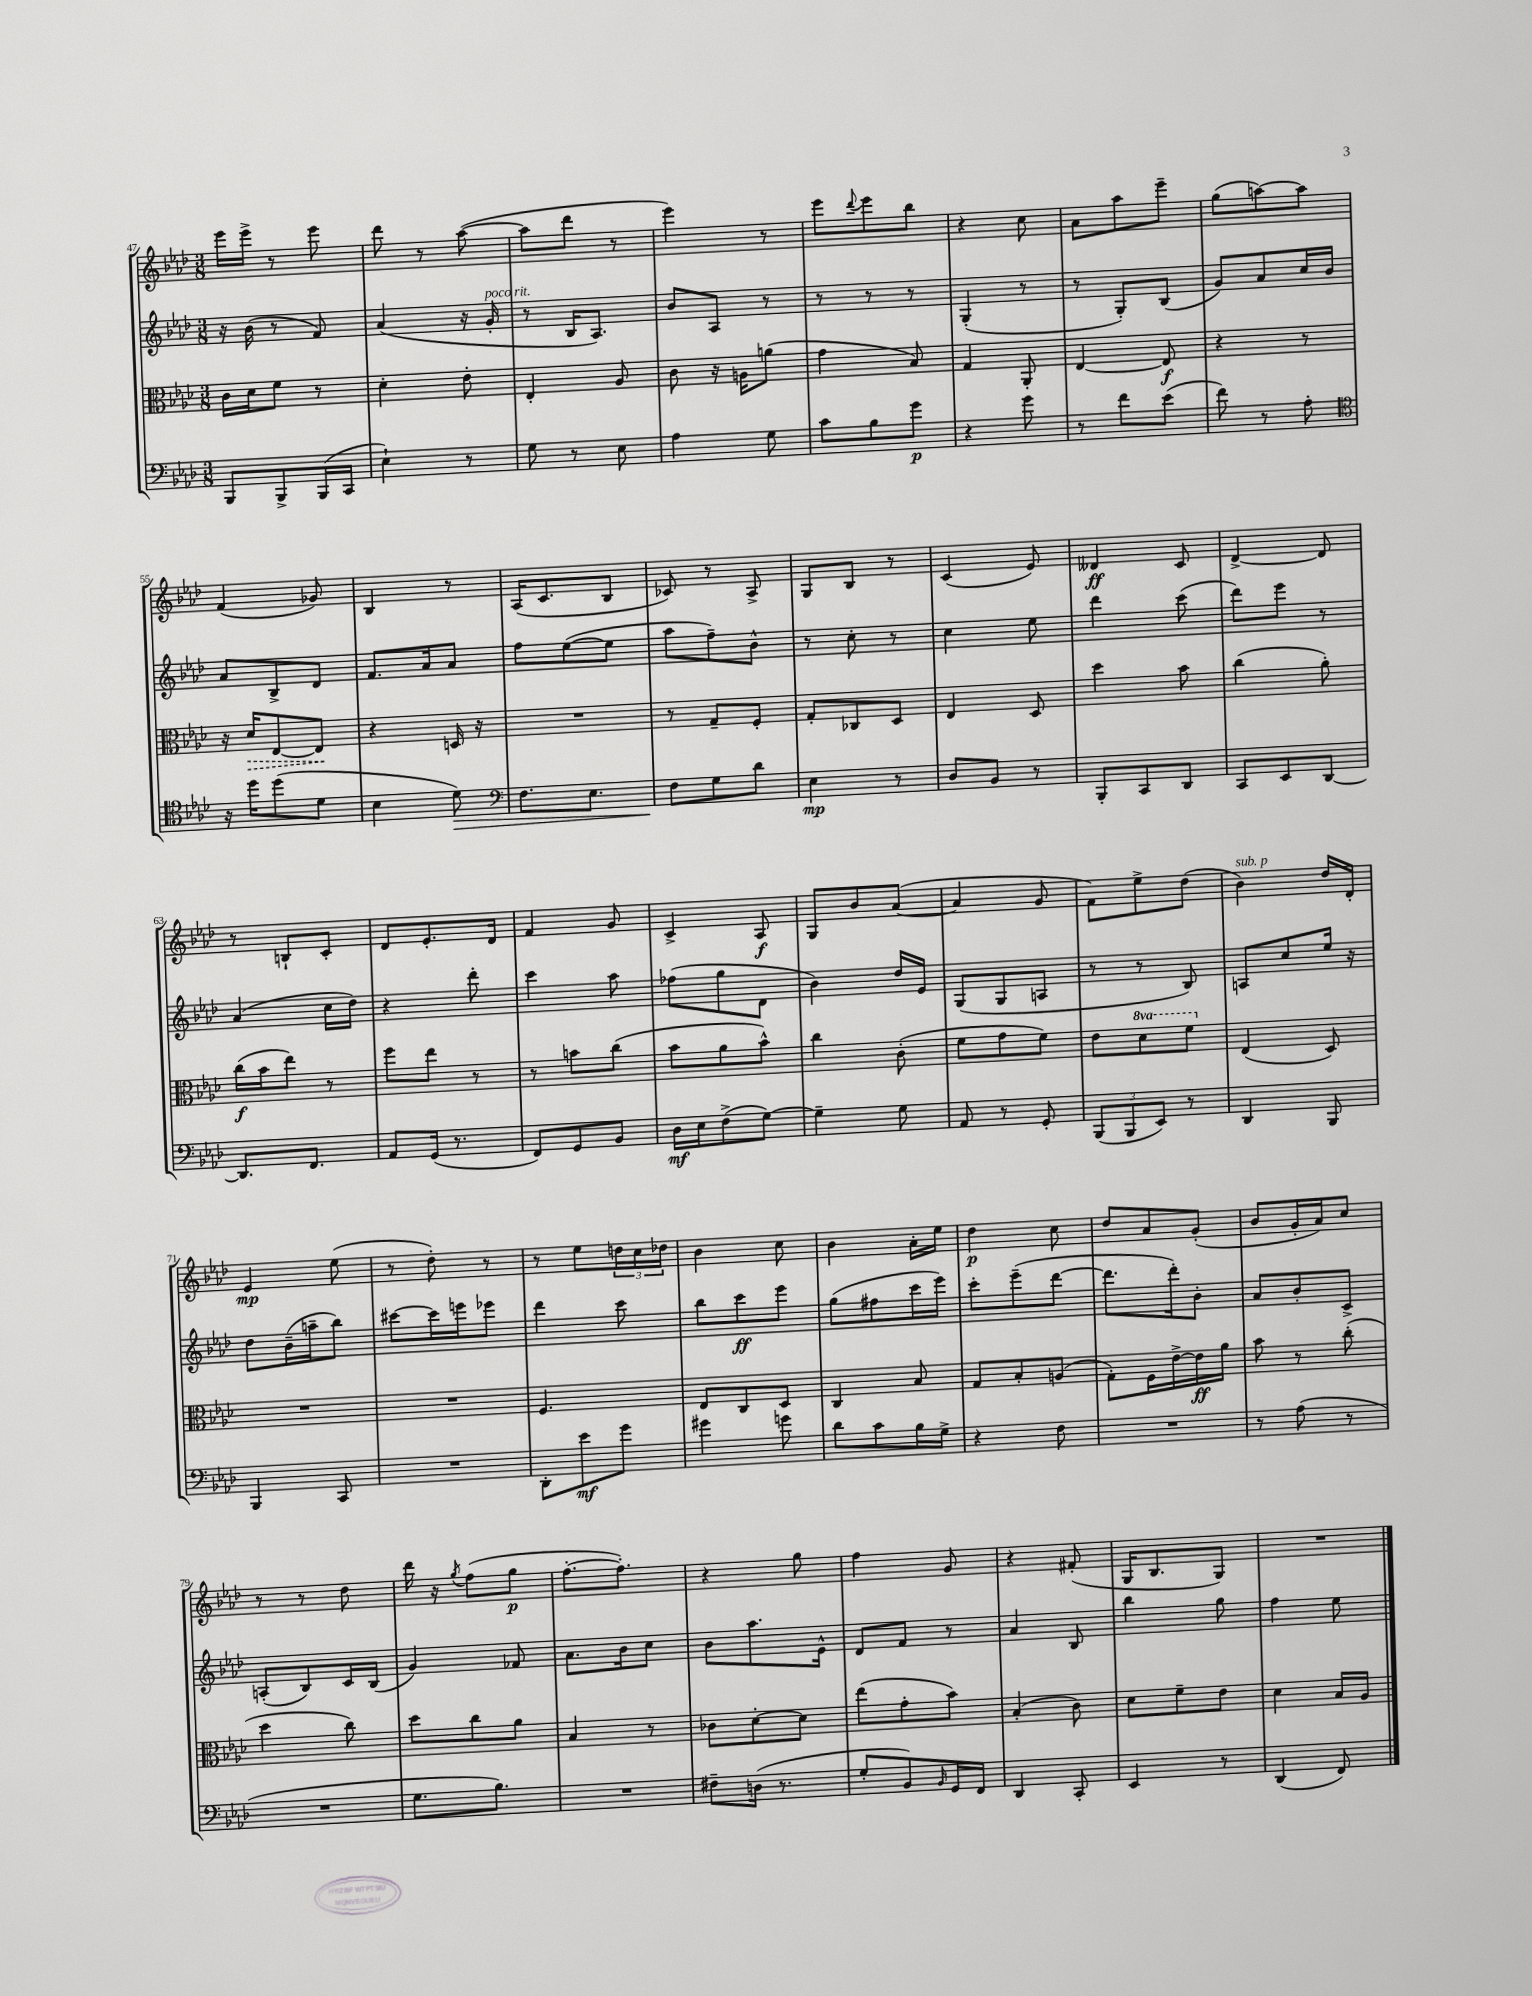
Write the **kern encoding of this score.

**kern	**dynam	**kern	**dynam	**kern	**dynam	**kern	**dynam
*part4	*part4	*part3	*part3	*part2	*part2	*part1	*part1
*staff4	*staff4	*staff3	*staff3	*staff2	*staff2	*staff1	*staff1
*clefF4	*	*clefC3	*	*clefG2	*	*clefG2	*
*k[b-e-a-d-]	*	*k[b-e-a-d-]	*	*k[b-e-a-d-]	*	*k[b-e-a-d-]	*
*M3/8	*	*M3/8	*	*M3/8	*	*M3/8	*
=47	=47	=47	=47	=47	=47	=47	=47
8BBB-/L	.	16c\LL	.	16r	.	16eee-\LL	.
.	.	16d-\J	.	(16b-\	.	16eee-^\JJ	.
8BBB-^/	.	8f\J	.	8r	.	8r	.
(16BBB-/L	.	8r	.	8f/)	.	8eee-\	.
16CC/JJ	.	.	.	.	.	.	.
=48	=48	=48	=48	=48	=48	=48	=48
4E-`\)	.	4d-'\	.	(4a-/	.	8ddd-\	.
.	.	.	.	.	.	8r	.
8r	.	8e-'\	.	16r	.	([8aa-\	.
!	!	!	!	!LO:TX:a:i:t=poco rit.	!	!	!
.	.	.	.	16g'/	.	.	.
=49	=49	=49	=49	=49	=49	=49	=49
8G\	.	4E-'/	.	8r	.	8aa-\L]	.
8r	.	.	.	16B-/KL	.	8ddd-\J	.
.	.	.	.	8.A-/J)	.	.	.
8E-\	.	8A-/	.	.	.	8r	.
=50	=50	=50	=50	=50	=50	=50	=50
4A-\	.	8c\	.	8b-/L	.	4eee-\)	.
.	.	16r	.	8A-/J	.	.	.
.	.	16An\KL	.	.	.	.	.
8G\	.	(8an\J	.	8r	.	8r	.
=51	=51	=51	=51	=51	=51	=51	=51
8c\L	.	4g\	.	8r	.	8eee-\L	.
.	.	.	.	.	.	8qqddd-/	.
8B-\	.	.	.	8r	.	8eee-\	.
8g\J	p	8B-/)	.	8r	.	8bb-\J	.
=52	=52	=52	=52	=52	=52	=52	=52
4r	.	4G/	.	(4G'/	.	4r	.
8g\	.	8AA-'/	.	8r	.	8cc\	.
=53	=53	=53	=53	=53	=53	=53	=53
8r	.	[4E-/	.	8r	.	8a-\L	.
8f\L	.	.	.	8G'/L)	.	8aa-\	.
(8e-\J	.	8E-/]	f	(8B-/J	.	8eee-~\J	.
=54	=54	=54	=54	=54	=54	=54	=54
8f\)	.	4r	.	8g/L)	.	(8gg\L	.
8r	.	.	.	8a-/	.	[8aan\)	.
8A-'\	.	8r	.	16cc/L	.	8aa\J]	.
.	.	.	.	16b-/JJ	.	.	.
!!LO:LB:g=z
=55	=55	=55	=55	=55	=55	=55	=55
*clefC4	*	*	*	*	*	*	*
16r	.	16r	.	8a-/L	.	(4f/	.
!	!	!	!LO:HP:b	!	!	!	!
16dd-\KL	.	16d-/KL	>	.	.	.	.
(8dd-\	.	[8E-/	.	8B-^/	.	.	.
8d-\J	.	8E-/J]	.	8d-/J	.	8g-X/)	.
.	.	.	]	.	.	.	.
=56	=56	=56	=56	=56	=56	=56	=56
4B-\	.	4r	.	8.f/L	.	4B-/	.
.	.	.	.	16a-/k	.	.	.
!	!LO:HP:b	!	!	!	!	!	!
8d-\)	>	16Dn/	.	8a-/J	.	8r	.
.	.	16r	.	.	.	.	.
=57	=57	=57	=57	=57	=57	=57	=57
*clefF4	*	*	*	*	*	*	*
8.F\L	.	4.r	.	8ff\L	.	(16A-/KL	.
.	.	.	.	.	.	8.c/	.
.	.	.	.	([8ee-\	.	.	.
8.E-\J	.	.	.	.	.	.	.
.	.	.	.	8ee-\J]	.	8B-/J	.
=58	=58	=58	=58	=58	=58	=58	=58
8F\L	.	8r	.	8aa-\L	.	8c-X/)	.
8G\	]	8G~/L	.	8ff~\)	.	8r	.
8d-\J	.	8F'/J	.	8b-^^\J	.	8A-^/	.
=59	=59	=59	=59	=59	=59	=59	=59
4E-\	mp	8G'/L	.	8r	.	8G/L	.
.	.	8C-X/	.	8cc'\	.	8B-/J	.
8r	.	8D-/J	.	8r	.	8r	.
=60	=60	=60	=60	=60	=60	=60	=60
8D-/L	.	4E-/	.	4cc\	.	(4c/	.
8BB-/J	.	.	.	.	.	.	.
8r	.	8D-/	.	8ee-\	.	8e-/)	.
=61	=61	=61	=61	=61	=61	=61	=61
8BBB-'/L	.	4dd-\	.	4ddd-\	.	4d--X/	ff
8CC/	.	.	.	.	.	.	.
8DD-/J	.	8b-\	.	(8ccc\	.	8c/	.
=62	=62	=62	=62	=62	=62	=62	=62
8CC/L	.	(4cc\	.	8ddd-\L)	.	[4d-^/	.
8EE-/	.	.	.	8eee-\J	.	.	.
[8DD-/J	.	8a-'\)	.	8r	.	8d-/]	.
!!LO:LB:g=z
=63	=63	=63	=63	=63	=63	=63	=63
8.DD-/L]	.	(16cc\LL	f	(4a-/	.	8r	.
.	.	16b-\J	.	.	.	.	.
.	.	8ee-\J)	.	.	.	8Bn`/L	.
8.FF/J	.	.	.	.	.	.	.
.	.	8r	.	16cc\LL	.	8c'/J	.
.	.	.	.	16dd-\JJ)	.	.	.
=64	=64	=64	=64	=64	=64	=64	=64
8AA-/L	.	8ff\L	.	4r	.	8d-/L	.
(16GG/Jk	.	8ee-\J	.	.	.	8.e-'/	.
8.r	.	.	.	.	.	.	.
.	.	8r	.	8ddd-'\	.	.	.
.	.	.	.	.	.	16d-/Jk	.
=65	=65	=65	=65	=65	=65	=65	=65
8FF/L)	.	8r	.	4ccc\	.	4f/	.
8GG/	.	8bn\L	.	.	.	.	.
8BB-/J	.	(8cc\J	.	8aa-\	.	8g/	.
=66	=66	=66	=66	=66	=66	=66	=66
16D-\LL	mf	8b-\L	.	(8ff-X\L	.	4c^/	.
16E-\J	.	.	.	.	.	.	.
(8F^\	.	8a-\	.	8gg\	.	.	.
[8G\J)	.	8b-^^\J)	.	8d-\J	.	8A-/	f
=67	=67	=67	=67	=67	=67	=67	=67
4G~\]	.	4cc\	.	4b-\)	.	8G/L	.
.	.	.	.	.	.	8b-/	.
8G\	.	(8c'\	.	16dd-/LL	.	([8a-/J	.
.	.	.	.	16e-/JJ	.	.	.
=68	=68	=68	=68	=68	=68	=68	=68
8AA-/	.	8f\L	.	(8G/L	.	4a-/]	.
8r	.	8g\	.	8G/	.	.	.
8GG'/	.	8f\J)	.	8An/J	.	8g/	.
=69	=69	=69	=69	=69	=69	=69	=69
(12BBB-/L	.	8e-\L	.	8r	.	8f\L)	.
12BBB-/	.	.	.	.	.	.	.
*	*	*8va	*	*	*	*	*
.	.	8dd-\	.	8r	.	8ee-^\	.
12EE-/J)	.	.	.	.	.	.	.
8r	.	8ff\J	.	8B-/)	.	(8dd-\J	.
=70	=70	=70	=70	=70	=70	=70	=70
*	*	*X8va	*	*	*	*	*
!	!	!	!	!	!	!LO:TX:a:i:t=sub. p	!
4DD-/	.	(4E-/	.	8An/L	.	4b-\)	.
.	.	.	.	8cc/	.	.	.
8BBB-/	.	8D-/)	.	16ee-/Jk	.	16dd-/LL	.
.	.	.	.	16r	.	16d-'/JJ	.
!!LO:LB:g=z
=71	=71	=71	=71	=71	=71	=71	=71
4BBB-/	.	4.r	.	8dd-\L	.	4e-/	mp
.	.	.	.	(16b-~\L	.	.	.
.	.	.	.	16aan~\J	.	.	.
8CC/	.	.	.	8bb-\J)	.	(8ee-\	.
=72	=72	=72	=72	=72	=72	=72	=72
4.r	.	4.r	.	[8ccc#X\L	.	8r	.
.	.	.	.	16ccc#\L]	.	8dd-'\)	.
.	.	.	.	16eeen\J	.	.	.
.	.	.	.	8eee-X\J	.	8r	.
=73	=73	=73	=73	=73	=73	=73	=73
8DD-'\L	.	4.F/	.	4ddd-\	.	8r	.
8e-\	mf	.	.	.	.	8ee-\L	.
8g\J	.	.	.	8ccc\	.	24ddn\L	.
.	.	.	.	.	.	24cc\	.
.	.	.	.	.	.	24dd-X\JJ	.
=74	=74	=74	=74	=74	=74	=74	=74
4g#X\	.	8E-/L	.	8bb-\L	.	4b-\	.
.	.	8C/	.	8ccc\	ff	.	.
8gn\	.	8D-/J	.	8eee-\J	.	8cc\	.
=75	=75	=75	=75	=75	=75	=75	=75
8d-\L	.	4C/	.	(8gg\L	.	4b-\	.
8c\	.	.	.	8ff#X\	.	.	.
16B-\L	.	8B-/	.	16ccc\L	.	16a-'\LL	.
16G^\JJ	.	.	.	16eee-\JJ)	.	16ee-\JJ	.
=76	=76	=76	=76	=76	=76	=76	=76
4r	.	8G/L	.	8ccc'\L	.	4dd-\	p
.	.	8B-'/	.	(8eee-~\	.	.	.
8F\	.	(8An/J	.	[8ddd-\J	.	8cc\	.
=77	=77	=77	=77	=77	=77	=77	=77
4.r	.	8G'\L)	.	8.ddd-\L]	.	8dd-/L	.
.	.	16F\L	.	.	.	8a-/	.
.	.	[16e-^\	.	16ddd-'\k)	.	.	.
.	.	16e-\]	ff	8b-'\J	.	(8g'/J	.
.	.	16a-\JJ	.	.	.	.	.
=78	=78	=78	=78	=78	=78	=78	=78
8r	.	8b-\	.	8a-/L	.	8b-/L	.
(8A-\	.	8r	.	8b-'/	.	16g'/L	.
.	.	.	.	.	.	16a-/J)	.
8r	.	(8cc'\	.	8c^/J	.	8cc/J	.
!!LO:LB:g=z
=79	=79	=79	=79	=79	=79	=79	=79
4.r	.	4dd-\	.	(8An'/L	.	8r	.
.	.	.	.	8B-/)	.	8r	.
.	.	8cc\)	.	16c/L	.	8dd-\	.
.	.	.	.	(16B-/JJ	.	.	.
=80	=80	=80	=80	=80	=80	=80	=80
8.G\L	.	8dd-\L	.	4g/)	.	16ddd-\	.
.	.	.	.	.	.	16r	.
.	.	.	.	.	.	8qgg/	.
.	.	8cc\	.	.	.	(8ff\L	.
8.B-\J)	.	.	.	.	.	.	.
.	.	8a-\J	.	8f-X/	.	8gg\J	p
=81	=81	=81	=81	=81	=81	=81	=81
4.r	.	4B-/	.	8.a-\L	.	[8.ff'\L	.
.	.	.	.	16b-\k	.	8.ff'\J])	.
.	.	8r	.	8cc\J	.	.	.
=82	=82	=82	=82	=82	=82	=82	=82
8F#X~\L	.	8c-X\L	.	8b-\L	.	4r	.
(16Dn\Jk	.	[8d-'\	.	8.aa-\	.	.	.
8.r	.	.	.	.	.	.	.
.	.	8d-\J]	.	.	.	8gg\	.
.	.	.	.	16e-^^\Jk	.	.	.
=83	=83	=83	=83	=83	=83	=83	=83
8G'/L	.	(8ee-\L	.	8d-/L	.	4ff\	.
8BB-/)	.	8g'\	.	8f/J	.	.	.
16qqBB-/	.	.	.	.	.	.	.
16GG/L	.	8b-\J)	.	8r	.	8g/	.
16FF/JJ	.	.	.	.	.	.	.
=84	=84	=84	=84	=84	=84	=84	=84
4DD-/	.	(4B-'/	.	4a-/	.	4r	.
8CC'/	.	8c\)	.	8B-/	.	(8f#X'/	.
=85	=85	=85	=85	=85	=85	=85	=85
4EE-/	.	8d-\L	.	4bb-\	.	16G/KL	.
.	.	.	.	.	.	8.B-/	.
.	.	8f~\	.	.	.	.	.
8r	.	8e-\J	.	8gg\	.	8G/J)	.
=86	=86	=86	=86	=86	=86	=86	=86
(4DD-/	.	4d-\	.	4ff\	.	4.r	.
8FF/)	.	16B-/LL	.	8ee-\	.	.	.
.	.	16A-/JJ	.	.	.	.	.
==	==	==	==	==	==	==	==
*-	*-	*-	*-	*-	*-	*-	*-
